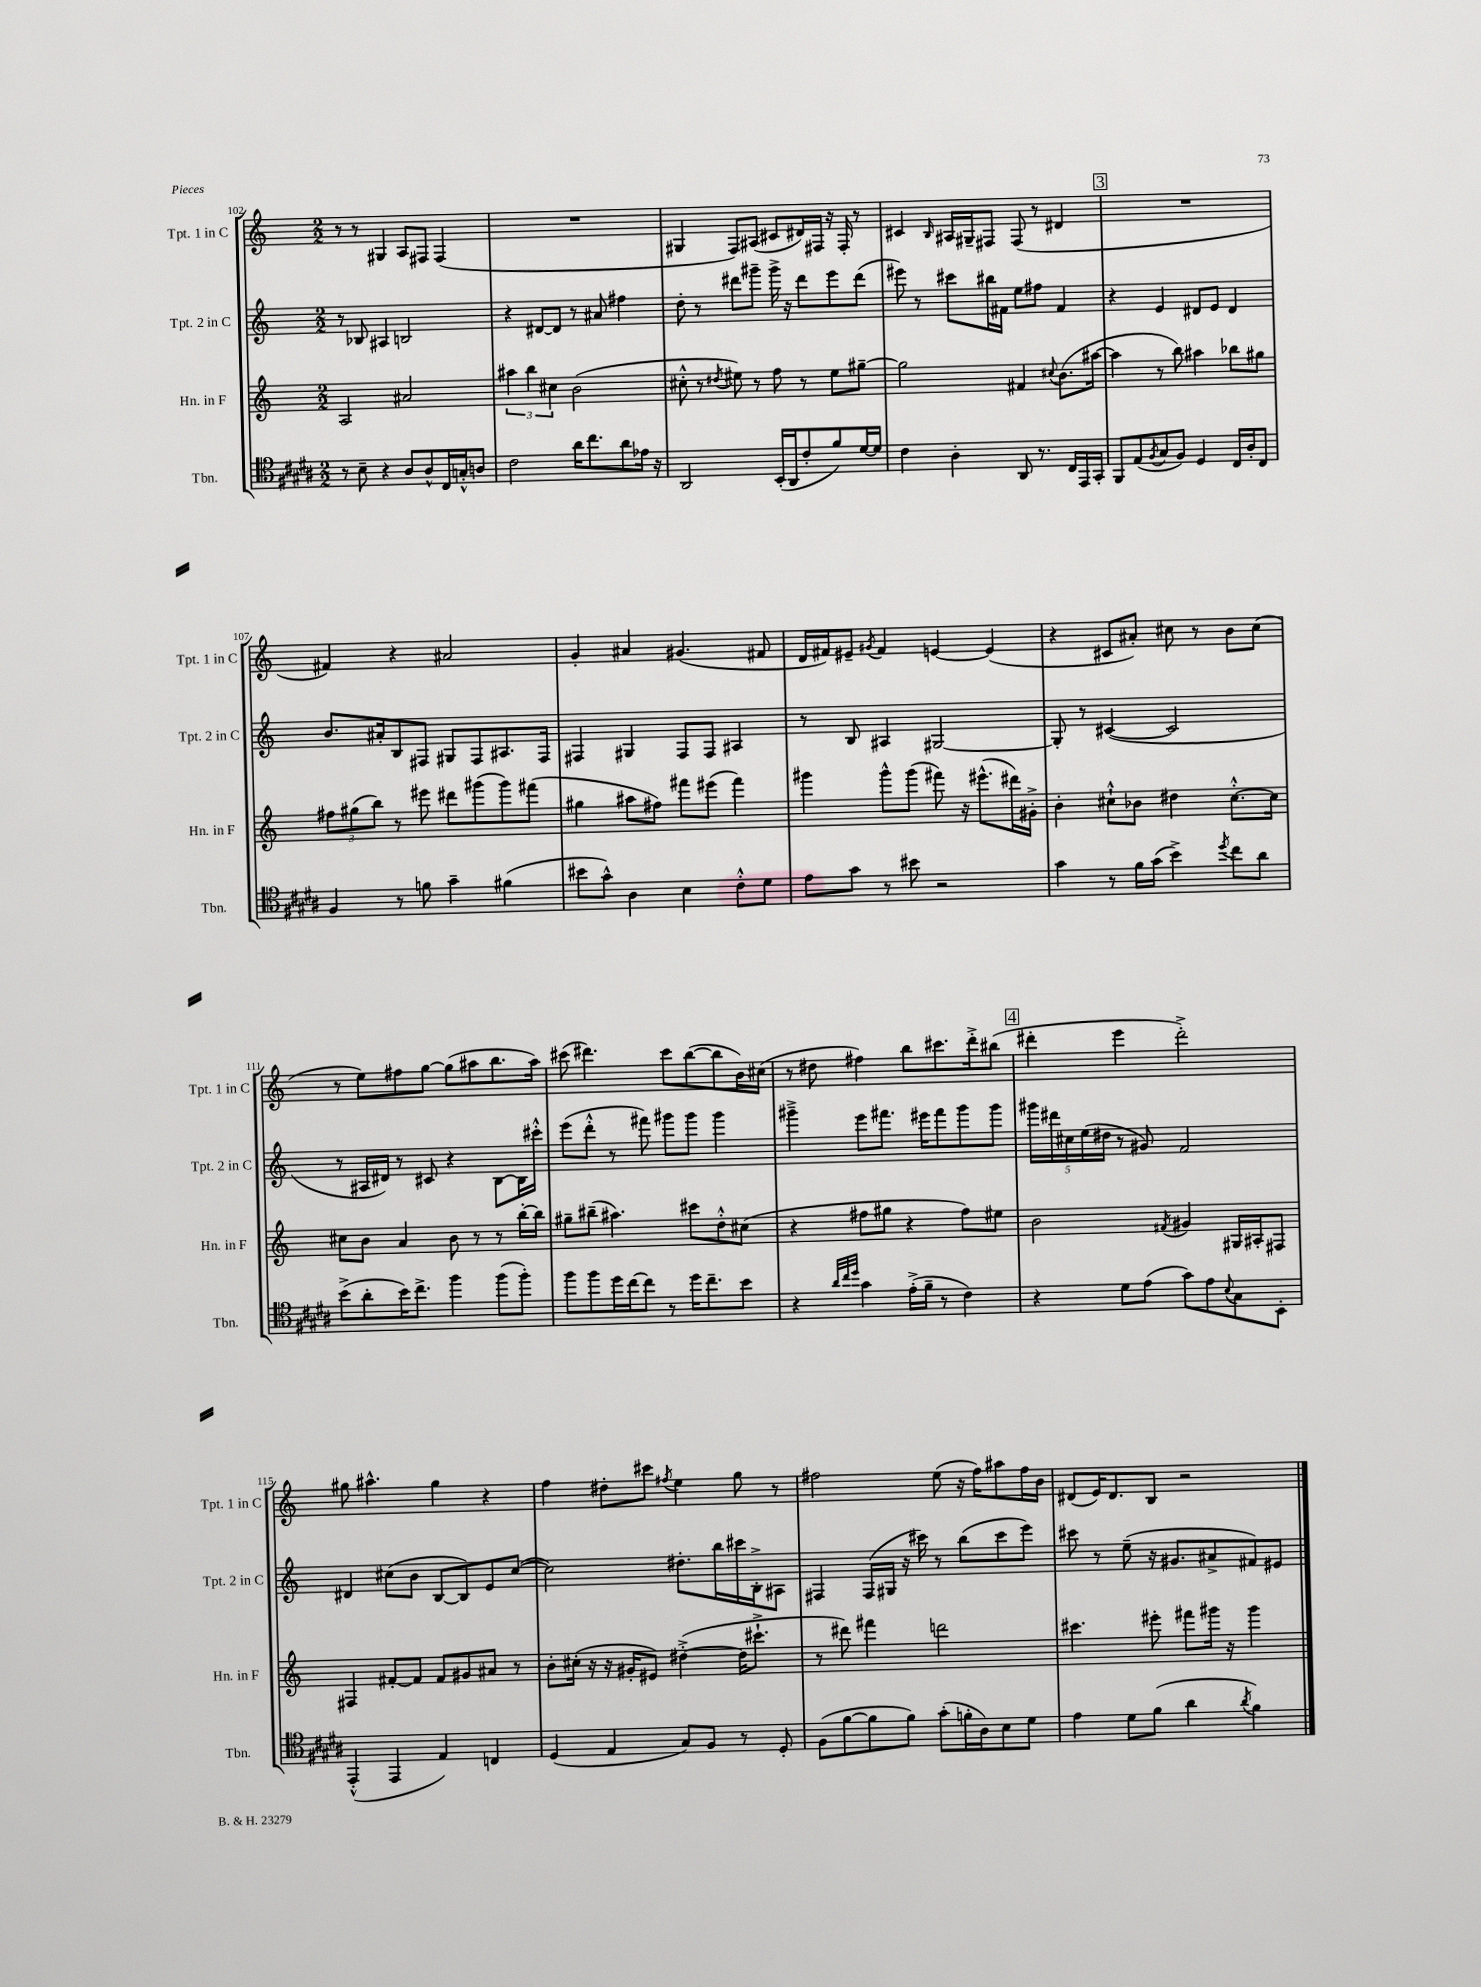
<<
\new StaffGroup <<
\new Staff = "s0" \with { instrumentName = "Tpt. 1 in C" shortInstrumentName = "Tpt. 1 in C" } {
    \clef treble \key c \major \numericTimeSignature \time 2/2
    r8 r8 gis4 a8 fis8 fis4( |
    R1 |
    gis4 f8) ais8( cis'8 dis'16) fis16 r16 fis16-. r8 |
    cis'4 \grace { b16 } ais16 gis16-- fis8 fis8( r8 dis'4 |
    \mark \markup { \box "3" } R1 |
    fis'4) r4 ais'2 |
    g'4-. ais'4 gis'4.( fis'8 |
    d'16 fis'16) eis'8-- \acciaccatura { gis'8 } fis'4 e'4~ e'4( |
    r4 cis'8 ais'8-.) cis''8 r8 b'8 cis''8( |
    r8 e''8) fis''8 g''8~ g''8( ais''8 b''8. ais''16) |
    cis'''8( dis'''4.) cis'''8 b''8~( b''8 b'16) cis''16( |
    r8 dis''8 fis''4) b''8 cis'''8. d'''16-.-> bis''8( |
    \mark \markup { \box "4" } dis'''4-. e'''4 dis'''2-.->) |
    gis''8 ais''4.-^ gis''4 r4 |
    f''4 dis''8-. cis'''8 \acciaccatura { fis''8 } e''4 g''8 r8 |
    fis''2 e''8( r16 fis''16) ais''8 fis''16 b'16 |
    dis'8( e'16) dis'8. b8 r2 \bar "|." |
}
\new Staff = "s1" \with { instrumentName = "Tpt. 2 in C" shortInstrumentName = "Tpt. 2 in C" } {
    \clef treble \key c \major \numericTimeSignature \time 2/2
    r8 bes8 ais4 b2 |
    r4 dis'8~ dis'8 r8 ais'8 fis''4 |
    d''8-. r8 dis'''8 gis'''8-- gis'''16-> r16 dis'''8 e'''8 dis'''8( |
    eis'''8) r8 cis'''8 bis''16 fis'16 e''8 fis''8 fis'4 |
    \mark \markup { \box "3" } r4 e'4 dis'8 e'8 dis'4 |
    b'8. ais'16-. b8 fis8 gis8 fis8 ais8. fis16 |
    fis4 gis4 fis8 fis8 ais4 |
    r8 b8 ais4 gis2~ |
    gis8-. r8 cis'4~( cis'2 |
    r8 ais16 dis'16) r8 cis'8 r4 b8~ b16 cis'''16-.-^ |
    e'''8( d'''8-.-^ r8 fis'''8) gis'''8 gis'''8 gis'''4 |
    gis'''4---> e'''8 fis'''8. eis'''16 fis'''8 gis'''8 gis'''8 |
    \mark \markup { \box "4" } \tuplet 5/4 { gis'''16 dis'''16 cis''16 e''16( dis''16 } r8 gis'8) f'2 |
    dis'4 cis''8( b'8 b8~ b8) e'8 cis''8~( |
    cis''2) dis''8.-. b''16 cis'''16 b16-.-> ais8 |
    fis4 fis16( gis16 r16 cis'''16) r8 b''8( cis'''8 e'''8) |
    cis'''8 r8 e''8--( r16 gis'8. ais'8-> fis'8) eis'8 \bar "|." |
}
\new Staff = "s2" \with { instrumentName = "Hn. in F" shortInstrumentName = "Hn. in F" } {
    \clef treble \key c \major \numericTimeSignature \time 2/2
    a2 ais'2 |
    \tuplet 3/2 { ais''4 b''4 cis''4 } b'2( |
    cis''8-.-^ r8 \acciaccatura { dis''8 } eis''8) r8 f''8 r8 eis''8 gis''8~-- |
    gis''2 fis'4 \appoggiatura { cis''8 } b'8.( ais''16~ |
    \mark \markup { \box "3" } ais''4 r8 b''8) ais''4 bes''8 gis''8 |
    \tuplet 3/2 { fis''8 gis''8( b''8) } r8 eis'''8 dis'''8 gis'''8( gis'''8) fis'''8( |
    gis''4 ais''8 fis''8) fis'''8 eis'''8( fis'''4) |
    gis'''4 gis'''8-^ gis'''8( fis'''8) r16 eis'''8.-^( dis'''16) gis'16-.-> |
    b'4-. cis''8-!-^ bes'8 dis''4 cis''8.~-.-^ cis''16 |
    cis''8 b'8 a'4 b'8 r8 r8 b''16~-. b''16 |
    gis''8-- bis''8--( ais''4.) cis'''8 d''8-.-^ cis''8( |
    r4 fis''8 gis''8 r4 fis''8) eis''8 |
    \mark \markup { \box "4" } b'2 \acciaccatura { fis'8 } gis'4 gis16 ais16-. fis8 |
    fis4 fis'8~-. fis'8 fis'8 gis'8 ais'8 r8 |
    b'8-. cis''16-.( r16 r16 gis'16-. eis'8) dis''4~-.->( dis''16 cis'''8.-!-> |
    r8 dis'''8) fis'''4 d'''2 |
    cis'''4. eis'''8-. fis'''8 gis'''16 r16 gis'''4 \bar "|." |
}
\new Staff = "s3" \with { instrumentName = "Tbn." shortInstrumentName = "Tbn." } {
    \clef tenor \key b \major \numericTimeSignature \time 2/2
    r8 b8-- r4 ais8 ais8-^ cis16 g16-.-^ a8 |
    cis'2 ais'16 cis''8. ais'8 ees'16 r16 |
    ais,2 b,16-.( ais,16 cis'8-. fis'8) dis'16~ dis'16 |
    cis'4 ais4-. ais,8 r8. cis16 e,16 gis,16-. |
    \mark \markup { \box "3" } fis,8 e8( \acciaccatura { fis8 } gis8 fis8) dis4 cis16 ais16-. cis8 |
    fis4 r8 f'8 gis'4-- fis'4( |
    bis'8 gis'8-^) ais4 b4 cis'8-.-^ dis'8 |
    e'8 gis'8 r8 bis'8 r2 |
    gis'4 r8 fis'16 gis'16( b'4->) \acciaccatura { dis''8 } cis''8 ais'8 |
    b'8->( ais'8-. b'16) cis''8.-> fis''4 fis''8( fis''8-.) |
    fis''8 fis''8 dis''16 cis''16~ cis''8 r8 dis''16 cis''8.-- b'8 |
    r4 \grace { ais'32 cis''32 dis''32 } gis'4 e'16-.->( fis'16-- r8 cis'4) |
    \mark \markup { \box "4" } r4 dis'8 e'8( gis'8) e'8 \appoggiatura { b8 } gis8 b,8-. |
    e,4-.-^( e,4 e4) c4 |
    dis4( e4 gis8) fis8 r8 dis8-. |
    fis8( fis'8~ fis'8 fis'8) gis'8-.( f'16-. ais16) b8 dis'8 |
    e'4 dis'8 fis'8( ais'4 \acciaccatura { ais'8 } fis'4) \bar "|." |
}
>>
>>
\layout { \context { \Score currentBarNumber = #102 } }
